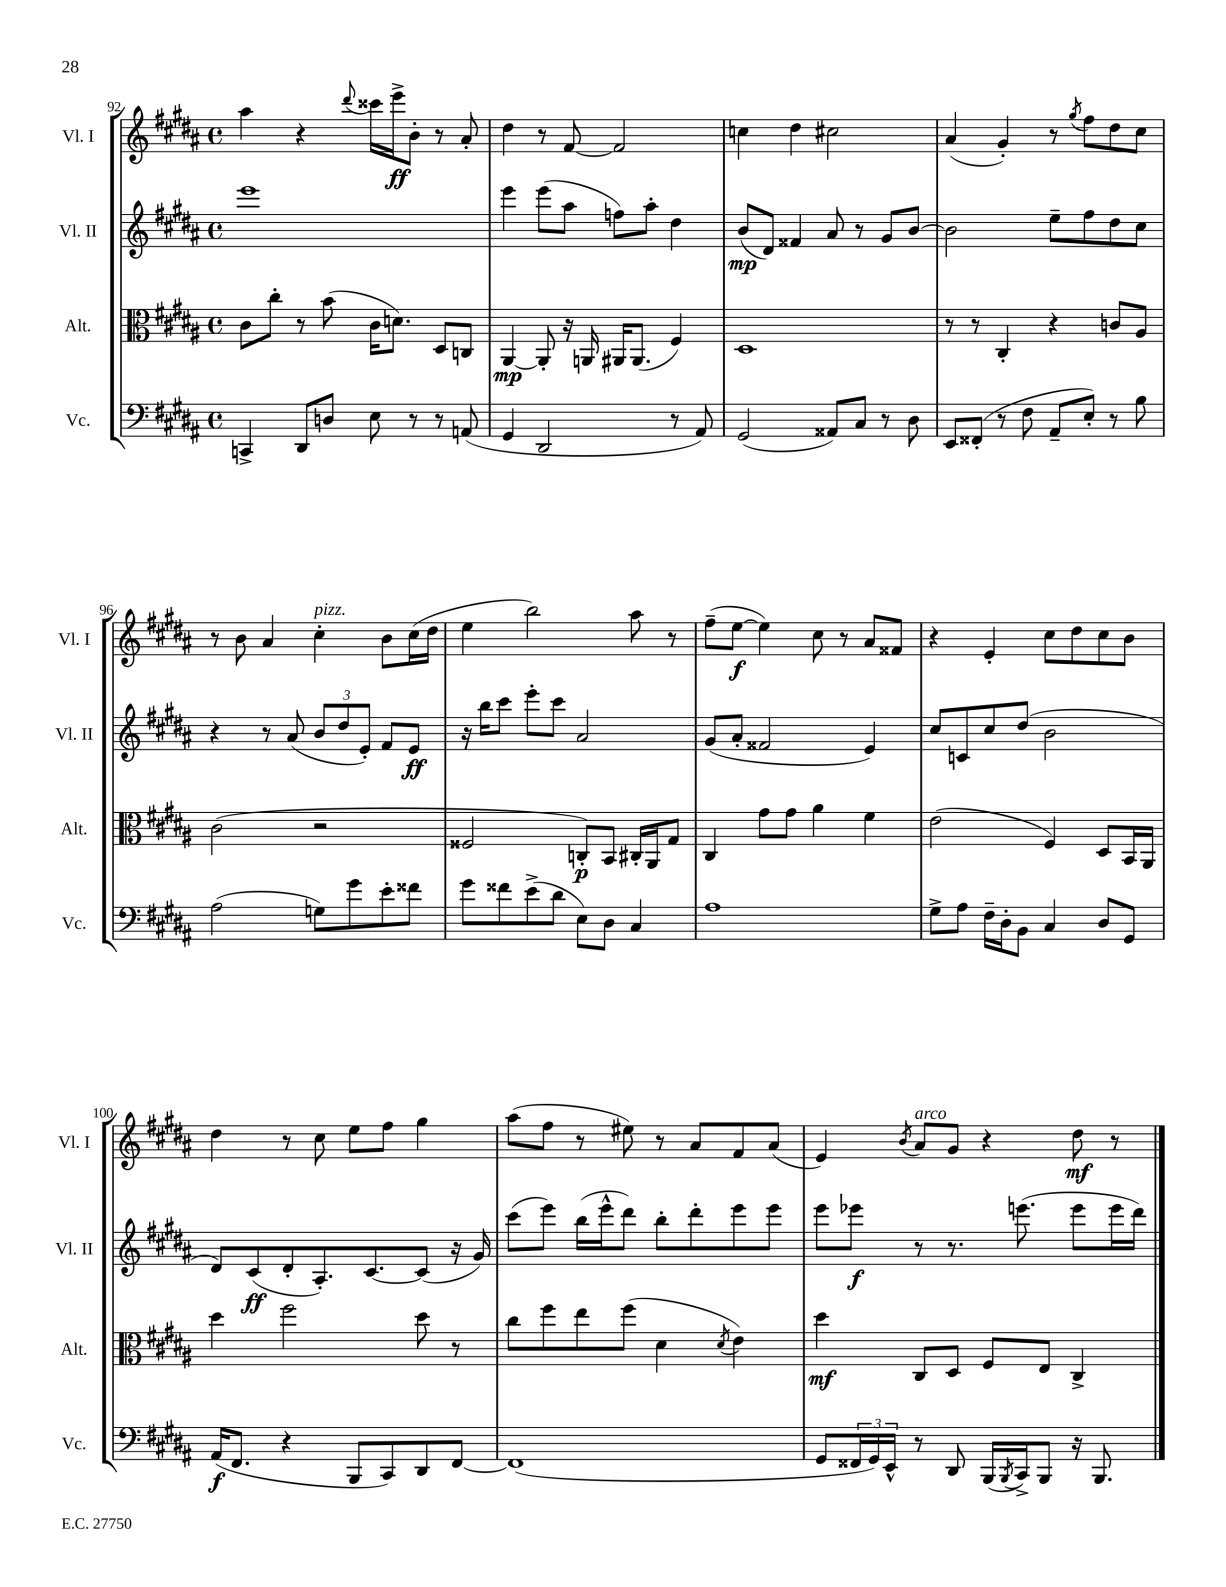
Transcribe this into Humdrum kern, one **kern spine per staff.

**kern	**dynam	**kern	**dynam	**kern	**dynam	**kern	**dynam
*part4	*part4	*part3	*part3	*part2	*part2	*part1	*part1
*staff4	*staff4	*staff3	*staff3	*staff2	*staff2	*staff1	*staff1
*I"Vc.	*	*I"Alt.	*	*I"Vl. II	*	*I"Vl. I	*
*I'Vc.	*	*I'Alt.	*	*I'Vl. II	*	*I'Vl. I	*
*clefF4	*	*clefC3	*	*clefG2	*	*clefG2	*
*k[f#c#g#d#a#]	*	*k[f#c#g#d#a#]	*	*k[f#c#g#d#a#]	*	*k[f#c#g#d#a#]	*
*M4/4	*	*M4/4	*	*M4/4	*	*M4/4	*
*met(c)	*	*met(c)	*	*met(c)	*	*met(c)	*
=92	=92	=92	=92	=92	=92	=92	=92
4CCn^/	.	8c#\L	.	1eee	.	4aa#\	.
.	.	8cc#'\J	.	.	.	.	.
8DD#/L	.	8r	.	.	.	4r	.
8Dn/J	.	(8b\	.	.	.	.	.
.	.	.	.	.	.	8qqddd#/	.
8E\	.	16c#\KL	.	.	.	16ccc##X\LL	.
.	.	8.dn\J)	.	.	.	16eee^\J	ff
8r	.	.	.	.	.	8b'\J	.
8r	.	8D#/L	.	.	.	8r	.
(8AAn/	.	8Cn/J	.	.	.	8a#'/	.
=93	=93	=93	=93	=93	=93	=93	=93
4GG#/	.	[4AA#/	mp	4eee\	.	4dd#\	.
2DD#/	.	8AA#'/]	.	(8eee\L	.	8r	.
.	.	16r	.	8aa#\J	.	[8f#/	.
.	.	16AAn/	.	.	.	.	.
.	.	16AA#X/KL	.	8ffn\L)	.	2f#/]	.
.	.	(8.AA#/J	.	.	.	.	.
.	.	.	.	8aa#'\J	.	.	.
8r	.	4F#/)	.	4dd#\	.	.	.
8AA#/)	.	.	.	.	.	.	.
=94	=94	=94	=94	=94	=94	=94	=94
(2GG#/	.	1D#	.	(8b/L	mp	4ccn\	.
.	.	.	.	8d#/J)	.	.	.
.	.	.	.	4f##X/	.	4dd#\	.
8AA##X/L)	.	.	.	8a#/	.	2cc#X\	.
8C#/J	.	.	.	8r	.	.	.
8r	.	.	.	8g#/L	.	.	.
8D#\	.	.	.	[8b/J	.	.	.
=95	=95	=95	=95	=95	=95	=95	=95
8EE/L	.	8r	.	2b\]	.	(4a#/	.
(8FF##X'/J	.	8r	.	.	.	.	.
8r	.	4C#'/	.	.	.	4g#'/)	.
8F#\	.	.	.	.	.	.	.
8AA#~/L	.	4r	.	8ee~\L	.	8r	.
.	.	.	.	.	.	8qgg#/	.
8E'/J)	.	.	.	8ff#\	.	8ff#\L	.
8r	.	8cn/L	.	8dd#\	.	8dd#\	.
8B\	.	8A#/J	.	8cc#\J	.	8cc#\J	.
!!LO:LB:g=z
=96	=96	=96	=96	=96	=96	=96	=96
(2A#\	.	(2c#\	.	4r	.	8r	.
.	.	.	.	.	.	8b\	.
.	.	.	.	8r	.	4a#/	.
.	.	.	.	(8a#/	.	.	.
!	!	!	!	!	!	!LO:TX:a:i:t=pizz.	!
8Gn\L)	.	2r	.	12b/L	.	4cc#'\	.
.	.	.	.	12dd#/	.	.	.
8g#\	.	.	.	.	.	.	.
.	.	.	.	12e'/J)	.	.	.
8e'\	.	.	.	8f#/L	.	8b\L	.
8f##X\J	.	.	.	8e/J	ff	(16cc#\L	.
.	.	.	.	.	.	16dd#\JJ	.
=97	=97	=97	=97	=97	=97	=97	=97
8g#\L	.	2F##X/	.	16r	.	4ee\	.
.	.	.	.	16bb\KL	.	.	.
8f##X\	.	.	.	8ccc#\J	.	.	.
(8e^\	.	.	.	8eee'\L	.	2bb\)	.
8d#\J	.	.	.	8ccc#\J	.	.	.
8E\L)	.	8Cn'/L)	p	2a#/	.	.	.
8D#\J	.	8BB/J	.	.	.	.	.
4C#/	.	16C#X'/LL	.	.	.	8aa#\	.
.	.	16AA#/J	.	.	.	.	.
.	.	8G#/J	.	.	.	8r	.
=98	=98	=98	=98	=98	=98	=98	=98
1A#	.	4C#/	.	(8g#/L	.	(8ff#~\L	.
.	.	.	.	8a#'/J	.	[8ee\J	f
.	.	8g#\L	.	2f##X/	.	4ee\])	.
.	.	8g#\J	.	.	.	.	.
.	.	4a#\	.	.	.	8cc#\	.
.	.	.	.	.	.	8r	.
.	.	4f#\	.	4e/)	.	8a#/L	.
.	.	.	.	.	.	8f##X/J	.
=99	=99	=99	=99	=99	=99	=99	=99
8G#^\L	.	(2e\	.	8cc#/L	.	4r	.
8A#\J	.	.	.	8cn/	.	.	.
16F#~\LL	.	.	.	8cc#/	.	4e'/	.
16D#'\J	.	.	.	.	.	.	.
8BB\J	.	.	.	(8dd#/J	.	.	.
4C#/	.	4F#/)	.	2b\	.	8cc#\L	.
.	.	.	.	.	.	8dd#\	.
8D#/L	.	8D#/L	.	.	.	8cc#\	.
8GG#/J	.	16BB/L	.	.	.	8b\J	.
.	.	16AA#/JJ	.	.	.	.	.
!!LO:LB:g=z
=100	=100	=100	=100	=100	=100	=100	=100
(16AA#/KL	f	4dd#\	.	8d#/L)	.	4dd#\	.
8.FF#/J	.	.	.	.	.	.	.
.	.	.	.	(8c#/	ff	.	.
4r	.	2ff#\	.	8d#'/	.	8r	.
.	.	.	.	8.A#'/)	.	8cc#\	.
8BBB/L	.	.	.	.	.	8ee\L	.
.	.	.	.	[8.c#/	.	.	.
8CC#/)	.	.	.	.	.	8ff#\J	.
8DD#/	.	8dd#\	.	(8c#/J]	.	4gg#\	.
[8FF#/J	.	8r	.	16r	.	.	.
.	.	.	.	16g#/)	.	.	.
=101	=101	=101	=101	=101	=101	=101	=101
(1FF#]	.	8cc#\L	.	(8ccc#\L	.	(8aa#\L	.
.	.	8ff#\	.	8eee\J)	.	8ff#\J	.
.	.	8ee\	.	(16bb\LL	.	8r	.
.	.	.	.	16eee^^\J	.	.	.
.	.	(8ff#\J	.	8ddd#\J)	.	8ee#X\)	.
.	.	4d#\	.	8bb'\L	.	8r	.
.	.	.	.	8ddd#'\	.	8a#/L	.
.	.	8qd#/	.	.	.	.	.
.	.	4e\)	.	8eee\	.	8f#/	.
.	.	.	.	8eee\J	.	(8a#/J	.
=102	=102	=102	=102	=102	=102	=102	=102
8GG#/L	.	4dd#\	mf	8eee\L	.	4e/)	.
24FF##X/L	.	.	.	8eee-X\J	f	.	.
24GG#/)	.	.	.	.	.	.	.
24EE^^/JJ	.	.	.	.	.	.	.
.	.	.	.	.	.	8qb/	.
!	!	!	!	!	!	!LO:TX:a:i:t=arco	!
8r	.	8C#/L	.	8r	.	8a#/L	.
8DD#/	.	8D#/J	.	8.r	.	8g#/J	.
(16BBB/LL	.	8F#/L	.	.	.	4r	.
8qBBB/	.	.	.	.	.	.	.
16CC#^/J)	.	.	.	(8.eeen\	.	.	.
8BBB/J	.	8E/J	.	.	.	.	.
16r	.	4C#^/	.	8eee\L	.	8dd#\	mf
8.BBB/	.	.	.	.	.	.	.
.	.	.	.	16eee\L	.	8r	.
.	.	.	.	16ddd#\JJ)	.	.	.
==	==	==	==	==	==	==	==
*-	*-	*-	*-	*-	*-	*-	*-
